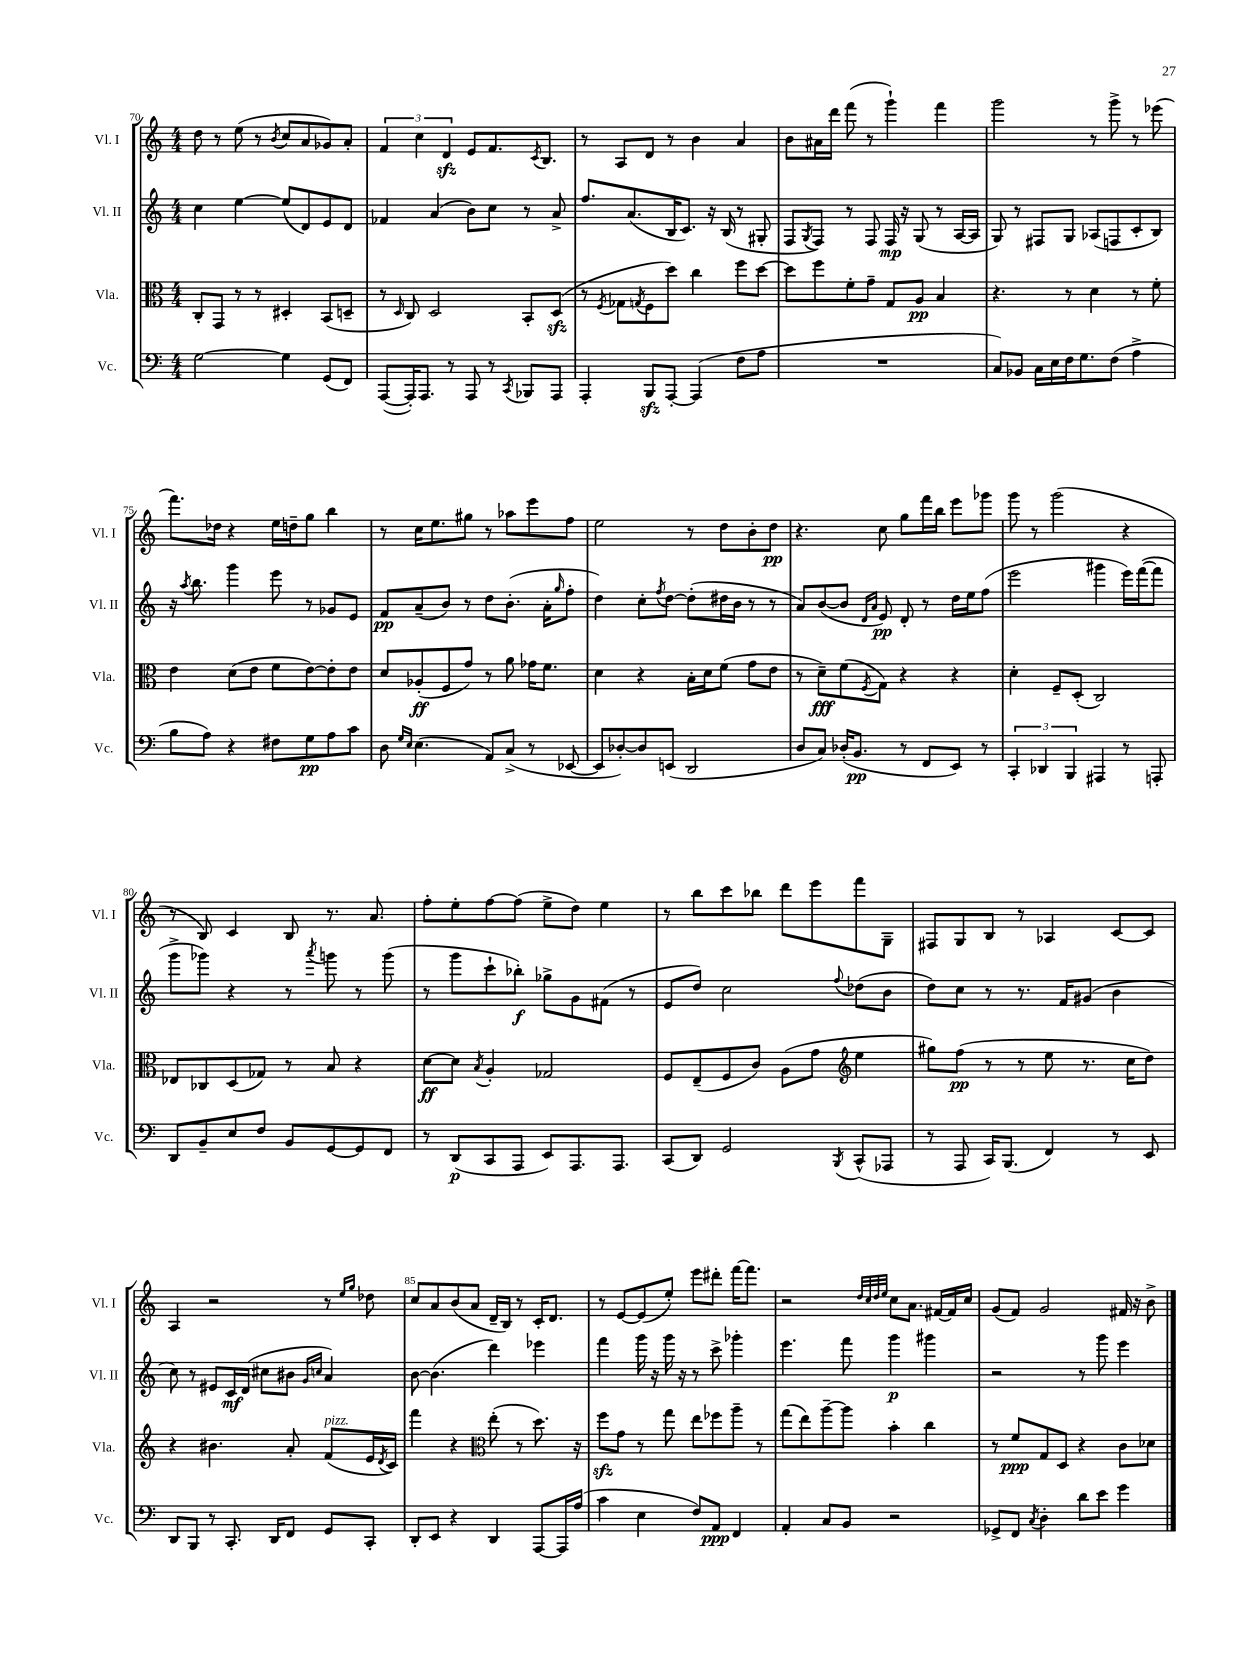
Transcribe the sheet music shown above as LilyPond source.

<<
\new StaffGroup <<
\new Staff = "s0" \with { instrumentName = "Vl. I" shortInstrumentName = "Vl. I" } {
    \clef treble \key c \major \numericTimeSignature \time 4/4
    d''8 r8 e''8( r8 \acciaccatura { b'8 } c''8 a'8 ges'8) a'8-. |
    \tuplet 3/2 { f'4 c''4 d'4\sfz } e'8 f'8. \acciaccatura { c'8 } b8. |
    r8 a8 d'8 r8 b'4 a'4 |
    b'8 ais'16 d'''16 f'''8( r8 g'''4-!) f'''4 |
    g'''2 r8 g'''8-> r8 ees'''8( |
    f'''8.) des''16 r4 e''16 d''16-- g''8 b''4 |
    r8 c''16 e''8. gis''8 r8 aes''8 e'''8 f''8 |
    e''2 r8 d''8 b'8-. d''8\pp |
    r4. c''8 g''8 f'''16 b''16 e'''8 ges'''8 |
    g'''8 r8 g'''2( r4 |
    r8 b8) c'4 b8 r8. a'8. |
    f''8-. e''8-. f''8~ f''8( e''8-> d''8) e''4 |
    r8 b''8 c'''8 bes''8 d'''8 e'''8 f'''8 g8-- |
    fis8 g8 b8 r8 aes4 c'8~ c'8 |
    a4 r2 r8 \grace { e''16 g''16 } des''8 |
    c''8 a'8 b'8( a'8 d'16-- b16) r8 c'16-. d'8. |
    r8 e'8~ e'8( e''8-.) e'''8 dis'''8-. f'''16~ f'''8. |
    r2 \grace { d''32 c''32 d''32 e''32 } c''8 a'8. fis'16~ fis'16 c''16 |
    g'8( f'8) g'2 fis'16 r16 b'8-> \bar "|." |
}
\new Staff = "s1" \with { instrumentName = "Vl. II" shortInstrumentName = "Vl. II" } {
    \clef treble \key c \major \numericTimeSignature \time 4/4
    c''4 e''4~ e''8( d'8) e'8 d'8 |
    fes'4 a'4( b'8) c''8 r8 a'8-> |
    f''8. a'8.( b16 c'8.) r16 b16( r8 gis8-. |
    f8 \acciaccatura { g8 } f8) r8 f8 f16\mp r16 g8( r8 a16~ a16 |
    g8) r8 fis8 g8 aes8( f8 c'8-. b8) |
    r16 \acciaccatura { a''8 } b''8. g'''4 e'''8 r8 ges'8 e'8 |
    f'8\pp a'8--( b'8) r8 d''8 b'8.-.( a'16-. \grace { g''16 } f''8-. |
    d''4) c''8-. \acciaccatura { f''8 } d''8~ d''8-.( dis''16 b'16 r8 r8 |
    a'8) b'8~( b'8 \grace { d'16 a'16 } e'8\pp) d'8-. r8 d''16 e''16 f''8( |
    e'''2 gis'''4 e'''16) f'''16~( f'''8 |
    g'''8-> ges'''8) r4 r8 \acciaccatura { a'''8 } g'''8 r8 g'''8( |
    r8 g'''8 c'''8-! bes''8-.\f) ges''8-> g'8 fis'8( r8 |
    e'8 d''8) c''2 \appoggiatura { f''8 } des''8( b'8 |
    d''8) c''8 r8 r8. f'16 gis'8( b'4 |
    c''8) r8 eis'8 c'16\mf d'16( cis''8 bis'8 \grace { g'16 c''16 } a'4) |
    b'8~ b'4.( d'''4) ees'''4 |
    f'''4 g'''16 r16 g'''16 r16 r8 c'''8-> ges'''4-. |
    e'''4. f'''8 g'''4\p gis'''4 |
    r2 r8 g'''8 e'''4 \bar "|." |
}
\new Staff = "s2" \with { instrumentName = "Vla." shortInstrumentName = "Vla." } {
    \clef alto \key c \major \numericTimeSignature \time 4/4
    c8-. g,8 r8 r8 dis4-. b,8( d8-- |
    r8 \grace { d16 } c8) d2 b,8-. d8\sfz( |
    r8 \acciaccatura { f8 } ges8 \acciaccatura { g8 } f8 d''8) c''4 f''8 d''8~ |
    d''8 f''8 f'8-. g'8-- g8 a8\pp b4 |
    r4. r8 d'4 r8 f'8-. |
    e'4 d'8( e'8 f'8 e'8~) e'8-. e'8 |
    d'8 aes8-.\ff( f8 g'8) r8 a'8 ges'16 f'8. |
    d'4 r4 b16-. d'16 f'8( g'8 e'8 |
    r8 d'8--\fff) f'8( \acciaccatura { f8 } g8) r4 r4 |
    d'4-. f8-- d8-.( c2) |
    ees8 ces8 d8( ges8) r8 b8 r4 |
    d'8~\ff d'8 \acciaccatura { b8 } a4-. ges2 |
    f8 e8--( f8 c'8) a8( g'8 \clef treble e''4 |
    gis''8) f''8\pp( r8 r8 e''8 r8. c''16 d''8) |
    r4 bis'4. a'8-. f'8^\markup { \italic "pizz." }( e'16 \acciaccatura { d'8 } c'16) |
    f'''4 r4 \clef alto e''8-.( r8 d''8.) r16 |
    f''8\sfz g'8 r8 g''8 e''8 fes''8 a''8-- r8 |
    g''8( e''8) a''8~-- a''8 b'4-. c''4 |
    r8 f'8\ppp g8 d8 r4 c'8 des'8 \bar "|." |
}
\new Staff = "s3" \with { instrumentName = "Vc." shortInstrumentName = "Vc." } {
    \clef bass \key c \major \numericTimeSignature \time 4/4
    g2~ g4 g,8( f,8) |
    a,,8~( a,,16-.) a,,8. r8 a,,8 r8 \acciaccatura { c,8 } bes,,8 a,,8 |
    a,,4-. b,,8\sfz a,,8~-. a,,4( f8 a8 |
    R1 |
    c8) bes,8 c16 e16 f16 g8. f8( a4-> |
    b8 a8) r4 fis8 g8\pp a8 c'8 |
    d8 \grace { g16 e16 } e4.( a,8) c8->( r8 ees,8~ |
    ees,8 des8~-.) des8 e,8( d,2 |
    d8 c8) des16-.( b,8.\pp r8 f,8 e,8) r8 |
    \tuplet 3/2 { c,4-. des,4 b,,4 } ais,,4 r8 a,,8-. |
    d,8 b,8-- e8 f8 b,8 g,8~ g,8 f,8 |
    r8 d,8\p( c,8 a,,8 e,8) a,,8. a,,8. |
    c,8( d,8) g,2 \acciaccatura { b,,8 } c,8-^( aes,,8 |
    r8 a,,8 c,16) b,,8.( f,4) r8 e,8 |
    d,8 b,,8 r8 c,8.-. d,16 f,8 g,8 c,8-. |
    d,8-. e,8 r4 d,4 a,,8~ a,,16 a16( |
    c'4 e4 f8) a,8\ppp f,4 |
    a,4-. c8 b,8 r2 |
    ges,8-> f,8 \acciaccatura { c8 } d4-. d'8 e'8 g'4 \bar "|." |
}
>>
>>
\layout { \context { \Score currentBarNumber = #70 \override BarNumber.break-visibility = ##(#f #t #t) barNumberVisibility = #(every-nth-bar-number-visible 5) } }
